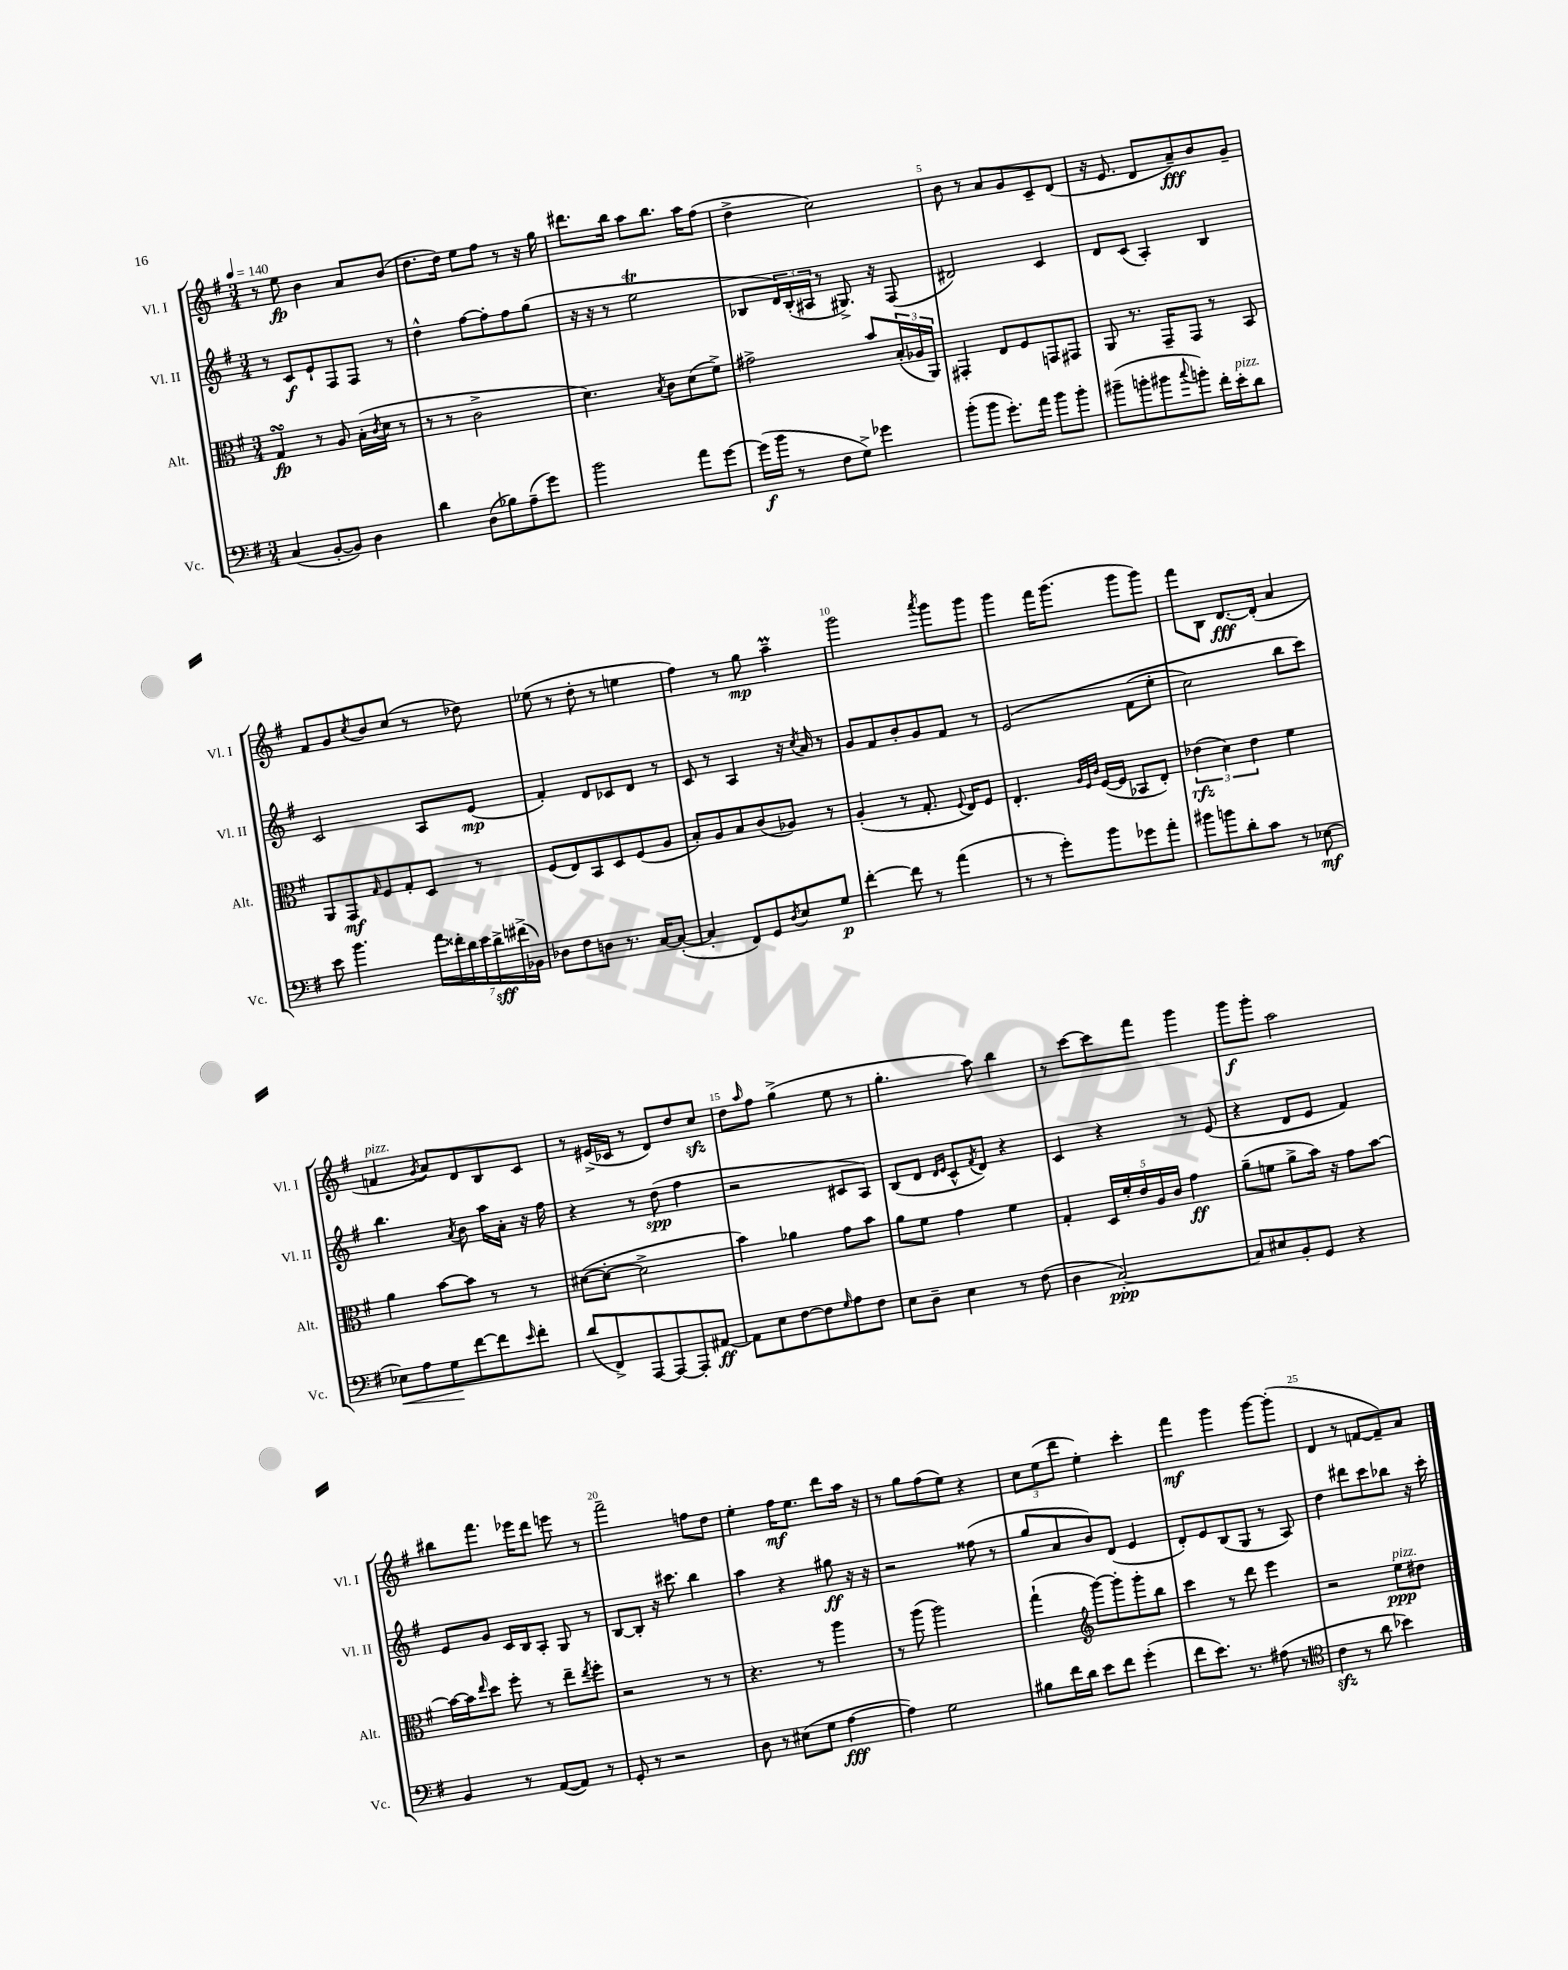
<<
\new StaffGroup <<
\new Staff = "s0" \with { instrumentName = "Vl. I" shortInstrumentName = "Vl. I" } {
    \clef treble \key g \major \numericTimeSignature \time 3/4 \tempo 4 = 140
    r8 e''8\fp b'4 a'8 b'8( |
    d''8. d''16) e''8 fis''8 r8 r16 g''16 |
    dis'''8. b''16 a''8 b''8. a''16 fis''8( |
    d''4-> c''2) |
    b'8 r8 a'8 g'8 c'8-- d'8( |
    r16 e'8. d'8 a'8--\fff) b'8 g'8-- |
    fis'8 g'8 \acciaccatura { c''8 } b'8 c''8( r8 des''8) |
    ees''8( r8 d''8-. r8 e''4 |
    fis''4) r8 g''8\mp a''4--\prall |
    g'''2 \acciaccatura { a'''8 } g'''8 g'''8 |
    g'''4 fis'''16 g'''8.( g'''8 g'''8) |
    fis'''8 b8 d'8.~\fff d'16-.( a'4 |
    f'4^\markup { \italic "pizz." } \acciaccatura { g'8 } a'8) d'8 b8 c'8 |
    r8 eis'16->( ces'16 r8 d'8) d''8 c''8\sfz |
    d''8 \grace { a''16 } fis''8 g''4->( e''8 r8 |
    g''4.-. a''8) b''4 |
    r8 c'''8~ c'''8 fis'''8 g'''4 |
    g'''8\f g'''8-. a''2 |
    bis''8 fis'''8. ees'''16 d'''8 e'''8 r8 |
    fis'''2-- f''8 d''8 |
    e''4-. fis''16\mf e''8. d'''8 a''16 r16 |
    r8 g''8 fis''8( e''8) r4 |
    \tuplet 3/2 { c''8 e''8( d'''8 } e''4-.) c'''4-. |
    fis'''4\mf g'''4 g'''8~ g'''8-.( |
    d'4 r8 f'8~ f'8--) a'8 \bar "|." |
}
\new Staff = "s1" \with { instrumentName = "Vl. II" shortInstrumentName = "Vl. II" } {
    \clef treble \key g \major \numericTimeSignature \time 3/4
    r8 c'8\f e'8-! fis8 fis8 r8 |
    d''4-^ fis''8~ fis''8-. fis''8 g''8( |
    r16 r16 r8 e''2\trill |
    bes8 \tuplet 3/2 { d'16) bes16-.( ais16 } r8 gis8.->) r16 fis8( |
    dis'2) c'4 |
    d'8 c'8( a4-.) b4 |
    c'2 a8 e'8\mp( |
    fis'4-.) d'8 ces'8 d'8 r8 |
    c'8 r8 a4 r16 \acciaccatura { c''8 } a'16 r8 |
    g'8 fis'8 b'8-. g'8 fis'8 r8 |
    e'2\( fis'8( e''8-. |
    c''2) b''8 c'''8\) |
    b''4. \acciaccatura { a'8 } b'8 a''16 a'16-. r16 fis''16 |
    r4 r8 d''8\spp( fis''4 |
    r2 cis'8 a8) |
    b8( d'8 \grace { d'16 e'16 } c'8-^ \acciaccatura { fis'8 } d'8) r4 |
    c'4 r4 r8 e'8( |
    r4 d'8 e'8 fis'4) |
    e'8 g'8 c'16 b16 a8-. g8 r8 |
    b8~ b8-. r16 cis'''8. b''4 |
    a''4 r4 gis''8\ff r16 r16 |
    r2 fisis''8( r8 |
    g''8 a'8 b'8) d'8( e'4 |
    d'8-.) e'8 b8( g8 r8 a8) |
    d''4 dis'''8 c'''8 bes''8 r16 c'''16-. \bar "|." |
}
\new Staff = "s2" \with { instrumentName = "Alt." shortInstrumentName = "Alt." } {
    \clef alto \key g \major \numericTimeSignature \time 3/4
    g4\turn\fp r8 a8 b16-.( \acciaccatura { c'8 } d'16 r8 |
    r8 r8 c'2-> |
    d'4.) \acciaccatura { b8 } c'8 d'8( fis'8->) |
    gis'2-> b'8 \tuplet 3/2 { b16-.( aes16 a,16) } |
    gis,4-. e8 fis8 g,8 gis,8 |
    a,8 r8. g,16-- g,8 r8 b,8 |
    a,8 g,8\mf \grace { g16 } fis8 g8-. d8 r8 |
    fis8( e8) b,8 d8 fis8( a8 |
    b8-.) a8 b8 c'8( aes8) r8 |
    a4-.( r8 g8.-. \appoggiatura { fis8 } e16) fis8 |
    e4.-. \grace { a32 fis32 c'32 } fis16~( fis16 bes,8 e8-.) |
    \tuplet 3/2 { ees'4\rfz( d'4) ees'4 } fis'4 |
    a'4 b'8~ b'8 r8 r8 |
    dis'8~( dis'8~-. dis'2-> |
    b'4) aes'4 g'8 b'8 |
    a'8 fis'8 g'4 fis'4 |
    g4-. \tuplet 5/4 { d16 fis'16-. e'16 a16 c'16 } g'4\ff |
    a'8--( f'8 a'8-> b'16) r16 g'8 b'8~ |
    b'16~ b'16 \grace { e''16 } d''8 fis''8-. r8 e''8-- \acciaccatura { e''8 } fis''8-. |
    r2 r8 r8 |
    r4. r8 a''4 |
    r8 a''8( a''2) |
    g''4-!( \clef treble g'''8~) g'''8-. g'''8-. b''8 |
    c'''4 r8 d'''8 e'''4 |
    r2 e''8\ppp^\markup { \italic "pizz." } dis''8 \bar "|." |
}
\new Staff = "s3" \with { instrumentName = "Vc." shortInstrumentName = "Vc." } {
    \clef bass \key g \major \numericTimeSignature \time 3/4
    c4( b,8~-. b,8) d4 |
    d'4 d8( bes8) a8--( g'8) |
    b'2 a'8 g'8~ |
    g'16\f( b'16 r8 fis8 g8->) ges'4 |
    b'8-.( b'8 g'8.-.) a'16 b'8 b'8-. |
    bis'8--( b'8-. bis'8 \appoggiatura { c''8 } b'8-.) fis'16-. e'16-.^\markup { \italic "pizz." } d'8 |
    e'8 b'4. \tuplet 7/4 { a'16 fisis'16-. d'16 e'16 d'16->\sff fis'16->( bes,16) } |
    des8 fis8 d8 r8. c16~ c8~-.( |
    c4-. fis,8) g,8 \acciaccatura { d8 } e8 g8\p |
    fis'4~-. fis'8 r8 a'4( |
    r8 r8 g'8-.) b'8 ges'8 a'8-. |
    bis'8 b'8 d'8-. c'8 r8 ees8~\mf |
    ees8\< a8 g8\! fis'8~ fis'8 \grace { e'16 } fis'8-. |
    d'8( fis,8->) a,,8~ a,,8~ a,,8-. ais,8~\ff |
    ais,8 e8 fis8~ fis8 \grace { g16 } a8 fis8 |
    e8 d8-- e4 r8 fis8( |
    d4 c2~-.\ppp) |
    c8 eis8 b,8-. g,8 r4 |
    b,4 r8 a,8~( a,8) r8 |
    g,8-. r8 r2 |
    d8 r8 eis8( g8 a4~\fff |
    a4) g2 |
    bis8 fis'16 d'16 e'8 fis'8 g'4-.( |
    fis'8 e'8.) r8. ais8( r8 |
    \clef tenor c'4\sfz r8 a'8 bes'4) \bar "|." |
}
>>
>>
\layout { \context { \Score \override BarNumber.break-visibility = ##(#f #t #t) barNumberVisibility = #(every-nth-bar-number-visible 5) } }
